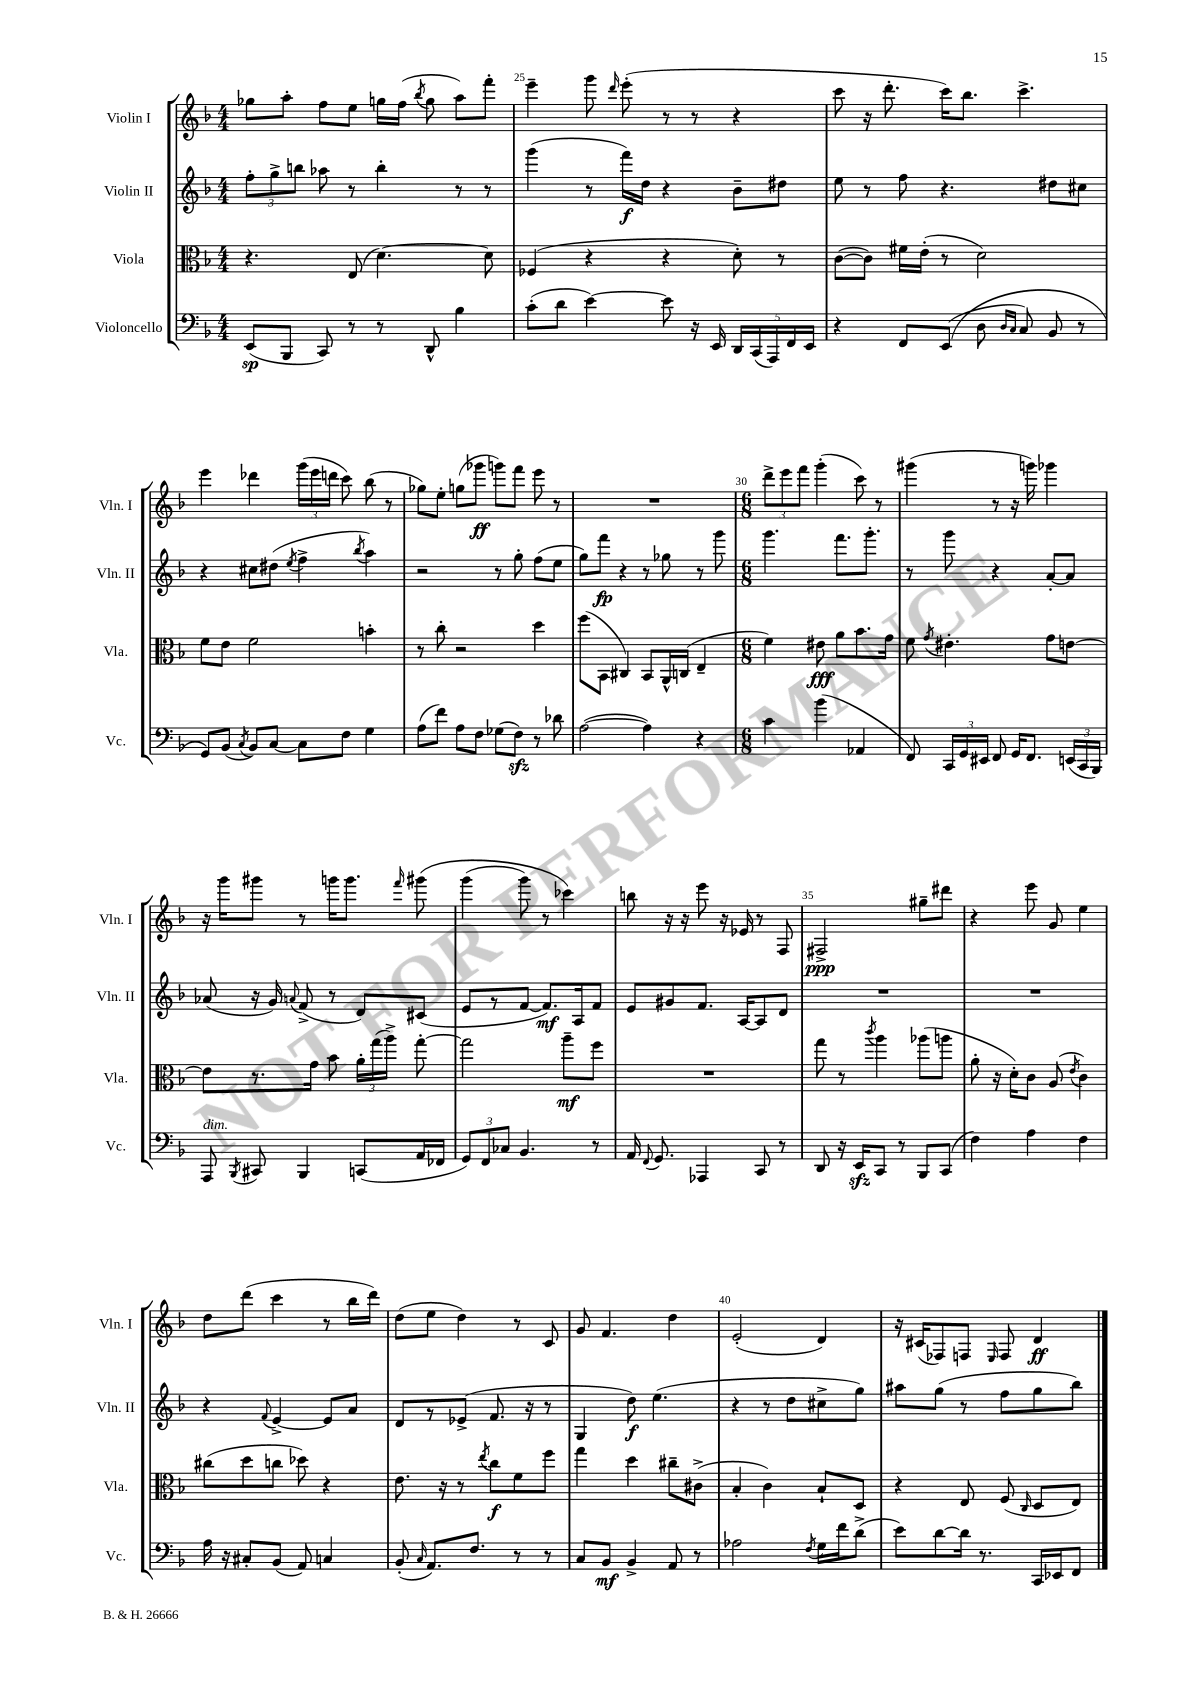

**kern	**dynam	**kern	**dynam	**kern	**dynam	**kern	**dynam
*part4	*part4	*part3	*part3	*part2	*part2	*part1	*part1
*staff4	*staff4	*staff3	*staff3	*staff2	*staff2	*staff1	*staff1
*I"Violoncello	*	*I"Viola	*	*I"Violin II	*	*I"Violin I	*
*I'Vc.	*	*I'Vla.	*	*I'Vln. II	*	*I'Vln. I	*
*clefF4	*	*clefC3	*	*clefG2	*	*clefG2	*
*k[b-]	*	*k[b-]	*	*k[b-]	*	*k[b-]	*
*M4/4	*	*M4/4	*	*M4/4	*	*M4/4	*
=24	=24	=24	=24	=24	=24	=24	=24
(8EE/L	sp	4.r	.	12ff'\L	.	8gg-X\L	.
.	.	.	.	12gg^\	.	.	.
8BBB-/J	.	.	.	.	.	8aa'\J	.
.	.	.	.	12bbn\J	.	.	.
8CC/)	.	.	.	8aa-X\	.	8ff\L	.
8r	.	(8E/	.	8r	.	8ee\J	.
8r	.	[4.d\)	.	4bb'\	.	16ggn\LL	.
.	.	.	.	.	.	(16ff\JJ	.
.	.	.	.	.	.	8qbb-/	.
8DD^^/	.	.	.	.	.	8gg\	.
4B-\	.	.	.	8r	.	8aa\L)	.
.	.	8d\]	.	8r	.	8fff'\J	.
=25	=25	=25	=25	=25	=25	=25	=25
(8c'\L	.	(4F-X/	.	(4ggg\	.	4eee~\	.
8d\J	.	.	.	.	.	.	.
[4e\)	.	4r	.	8r	.	8ggg\	.
.	.	.	.	.	.	16qqddd/	.
.	.	.	.	16fff\LL)	f	(8eee'\	.
.	.	.	.	16dd\JJ	.	.	.
8e\]	.	4r	.	4r	.	8r	.
16r	.	.	.	.	.	8r	.
16EE/	.	.	.	.	.	.	.
20DD/LL	.	8d'\)	.	8b-~\L	.	4r	.
(20CC/	.	.	.	.	.	.	.
20AAA/)	.	.	.	.	.	.	.
.	.	8r	.	8dd#X\J	.	.	.
20FF/	.	.	.	.	.	.	.
20EE/JJ	.	.	.	.	.	.	.
=26	=26	=26	=26	=26	=26	=26	=26
4r	.	([8c\L	.	8ee\	.	8ccc\	.
.	.	8c\J])	.	8r	.	16r	.
.	.	.	.	.	.	8.ddd'\	.
8FF/L	.	16f#X\LL	.	8ff\	.	.	.
.	.	(16e'\JJ	.	.	.	.	.
((8EE/J	.	8r	.	4.r	.	16ccc\KL)	.
.	.	.	.	.	.	8.bb-\J	.
8D\	.	2d\)	.	.	.	.	.
16qqD/LL	.	.	.	.	.	.	.
16qqC/JJ	.	.	.	.	.	.	.
8C/)	.	.	.	.	.	4.ccc^\	.
8BB-/	.	.	.	8dd#X\L	.	.	.
8r	.	.	.	8cc#X\J	.	.	.
!!LO:LB:g=z
=27	=27	=27	=27	=27	=27	=27	=27
8GG/L)	.	8f\L	.	4r	.	4eee\	.
(8BB-/J	.	8e\J	.	.	.	.	.
8qC/	.	.	.	.	.	.	.
8BB-/L)	.	2f\	.	8cc#X\L	.	4ddd-X\	.
[8C/J	.	.	.	(8dd#X\J	.	.	.
.	.	.	.	8qee/	.	.	.
8C\L]	.	.	.	4ff^\	.	(24ggg\LL	.
.	.	.	.	.	.	24eee\	.
.	.	.	.	.	.	24dddn\JJ	.
8F\J	.	.	.	.	.	8ccc\)	.
.	.	.	.	8qbb-/	.	.	.
4G\	.	4bn'\	.	4aa\)	.	(8bb-\	.
.	.	.	.	.	.	8r	.
=28	=28	=28	=28	=28	=28	=28	=28
(8A\L	.	8r	.	2r	.	8gg-X\L)	.
8f\J)	.	8cc'\	.	.	.	8ee'\J	.
8A\L	.	2r	.	.	.	(8ggn\L	.
8F\J	.	.	.	.	.	8ggg-X\J	ff
(8G-X\L	.	.	.	8r	.	8gggn\L)	.
8Fzz\J)	.	.	.	8gg'\	.	8fff\J	.
8r	.	4dd\	.	(8ff\L	.	8eee\	.
8d-X\	.	.	.	8ee\J	.	8r	.
=29	=29	=29	=29	=29	=29	=29	=29
([2A\	.	(8ff\L	.	8gg\L)	.	1r	.
.	.	8BB-\J	.	8fff\J	fp	.	.
.	.	4C#X/)	.	4r	.	.	.
4A\])	.	8BB-/L	.	8r	.	.	.
.	.	16AA^^/L	.	8gg-X\	.	.	.
.	.	(16Cn/JJ	.	.	.	.	.
4r	.	4E~/	.	8r	.	.	.
.	.	.	.	8ggg\	.	.	.
=30	=30	=30	=30	=30	=30	=30	=30
*M6/8	*	*M6/8	*	*M6/8	*	*M6/8	*
4c\	.	4f\)	.	4.ggg\	.	12ddd^\L	.
.	.	.	.	.	.	12eee\	.
.	.	.	.	.	.	12fff\J	.
(4b-\	.	8e#X\	fff	.	.	(4ggg'\	.
.	.	8a\L	.	8.fff\L	.	.	.
4AA-X/	.	8.b-\	.	.	.	8ccc\)	.
.	.	.	.	8.ggg'\J	.	.	.
.	.	.	.	.	.	8r	.
.	.	16g\Jk	.	.	.	.	.
=31	=31	=31	=31	=31	=31	=31	=31
8FF/)	.	8f\	.	8r	.	(4ggg#X\	.
.	.	8qg/	.	.	.	.	.
24CC/LL	.	4.e#X'\	.	8ggg\	.	.	.
24GG/	.	.	.	.	.	.	.
24EE#X/JJ	.	.	.	.	.	.	.
8FF/	.	.	.	4r	.	8r	.
16GG/KL	.	.	.	.	.	16r	.
8.FF/J	.	.	.	.	.	16gggn\)	.
.	.	8g\L	.	[8a'/L	.	4ggg-X\	.
(24EEn/LL	.	[8en\J	.	8a/J]	.	.	.
24CC/	.	.	.	.	.	.	.
24BBB-/JJ)	.	.	.	.	.	.	.
!!LO:LB:g=z
=32	=32	=32	=32	=32	=32	=32	=32
!LO:TX:a:i:t=dim.	!	!	!	!	!	!	!
8AAA/	.	8e\L]	.	(8a-X/	.	16r	.
.	.	.	.	.	.	16ggg\KL	.
8qBBB-/	.	.	.	.	.	.	.
8CC#X/	.	8.r	.	16r	.	8ggg#X\J	.
.	.	.	.	16g/)	.	.	.
.	.	.	.	8qqan/	.	.	.
4BBB-/	.	.	.	(8f^/	.	8r	.
.	.	16g\Jk	.	.	.	.	.
.	.	8b-\	.	8r	.	16gggn\KL	.
.	.	.	.	.	.	8.ggg\J	.
(8CCn/L	.	24a'\LL	.	8d/L)	.	.	.
.	.	(24gg\	.	.	.	.	.
.	.	24aa^\JJ)	.	.	.	.	.
.	.	.	.	.	.	16qqfff/	.
16AA/L	.	[8gg'\	.	(8c#X/J	.	(8ggg#X\	.
16FF-X/JJ	.	.	.	.	.	.	.
=33	=33	=33	=33	=33	=33	=33	=33
12GG/L)	.	2gg\]	.	8e/L	.	(4ggg\	.
12FF/	.	.	.	.	.	.	.
.	.	.	.	8r	.	.	.
12C-X/J	.	.	.	.	.	.	.
4.BB-/	.	.	.	[8f/J	.	8ggg\)	.
.	.	.	.	8.f/L])	mf	8r	.
.	.	8aa~\L	mf	.	.	4ccc-X\)	.
.	.	.	.	16A/k	.	.	.
8r	.	8ff\J	.	8f/J	.	.	.
=34	=34	=34	=34	=34	=34	=34	=34
16AA/	.	2.r	.	8e/L	.	8bbn\	.
8qqFF/	.	.	.	.	.	.	.
8.GG/	.	.	.	.	.	.	.
.	.	.	.	8g#X/	.	16r	.
.	.	.	.	.	.	16r	.
4AAA-X/	.	.	.	8.f/J	.	8eee\	.
.	.	.	.	.	.	16r	.
.	.	.	.	[16A/KL	.	16e-X/	.
8CC/	.	.	.	8A/]	.	8r	.
8r	.	.	.	8d/J	.	8F/	.
=35	=35	=35	=35	=35	=35	=35	=35
8DD/	.	8gg\	.	2.r	.	2F#X^/	ppp
16r	.	8r	.	.	.	.	.
16EEzz/KL	.	.	.	.	.	.	.
.	.	8qccc/	.	.	.	.	.
8CC/J	.	4aa\	.	.	.	.	.
8r	.	.	.	.	.	.	.
8BBB-/L	.	(8aa-X\L	.	.	.	8gg#X~\L	.
(8CC/J	.	8aan\J	.	.	.	8ddd#X\J	.
=36	=36	=36	=36	=36	=36	=36	=36
4F\)	.	8a'\	.	2.r	.	4r	.
.	.	16r	.	.	.	.	.
.	.	16d'\KL)	.	.	.	.	.
4A\	.	8c\J	.	.	.	8eee\	.
.	.	(8A/	.	.	.	8g/	.
.	.	8qe/	.	.	.	.	.
4F\	.	4c\)	.	.	.	4ee\	.
!!LO:LB:g=z
=37	=37	=37	=37	=37	=37	=37	=37
16A\	.	(8cc#X\L	.	4r	.	8dd\L	.
16r	.	.	.	.	.	.	.
8C#X'/L	.	8dd\	.	.	.	(8ddd\J	.
.	.	.	.	8qqf/	.	.	.
(8BB-/J	.	8ccn\J	.	[4e^/	.	4ccc\	.
8AA/)	.	8dd-X\)	.	.	.	.	.
4Cn/	.	4r	.	8e/L]	.	8r	.
.	.	.	.	8a/J	.	16bb-\LL	.
.	.	.	.	.	.	16ddd\JJ)	.
=38	=38	=38	=38	=38	=38	=38	=38
(8BB-'/	.	8.e\	.	8d/L	.	(8dd\L	.
16qqC/	.	.	.	.	.	.	.
8.AA/L)	.	.	.	8r	.	8ee\J	.
.	.	16r	.	.	.	.	.
.	.	8r	.	(8e-X^/J	.	4dd\)	.
8.F/J	.	.	.	.	.	.	.
.	.	8qee/	.	.	.	.	.
.	.	8cc\L	f	8.f/	.	.	.
8r	.	8f\	.	.	.	8r	.
.	.	.	.	16r	.	.	.
8r	.	8ff\J	.	8r	.	8c/	.
=39	=39	=39	=39	=39	=39	=39	=39
8C/L	.	4gg\	.	4G/	.	8g/	.
8BB-/J	mf	.	.	.	.	4.f/	.
4BB-^/	.	4dd\	.	8dd\)	f	.	.
.	.	.	.	(4.ee\	.	.	.
8AA/	.	8cc#X~\L	.	.	.	4dd\	.
8r	.	(8c#X^\J	.	.	.	.	.
=40	=40	=40	=40	=40	=40	=40	=40
2A-X\	.	4B-'/	.	4r	.	(2e'/	.
.	.	4c\)	.	8r	.	.	.
.	.	.	.	8dd\L	.	.	.
8qF/	.	.	.	.	.	.	.
16G\LL	.	8B-`/L	.	8cc#X^\	.	4d/)	.
16f\J	.	.	.	.	.	.	.
(8d^\J	.	8D/J	.	8gg\J)	.	.	.
=41	=41	=41	=41	=41	=41	=41	=41
8e\L)	.	4r	.	8aa#X\L	.	16r	.
.	.	.	.	.	.	(16c#X/KL	.
[8d\	.	.	.	(8gg\J	.	8F-X/)	.
16d\Jk]	.	8E/	.	8r	.	8Fn/J	.
8.r	.	.	.	.	.	.	.
.	.	.	.	.	.	16qqE/	.
.	.	(8F/	.	8ff\L	.	8F/	.
.	.	16qqC/	.	.	.	.	.
16CC/LL	.	8D/L	.	8gg\	.	4d/	ff
16EE-X/J	.	.	.	.	.	.	.
8FF/J	.	8E/J)	.	8bb-\J)	.	.	.
==	==	==	==	==	==	==	==
*-	*-	*-	*-	*-	*-	*-	*-
